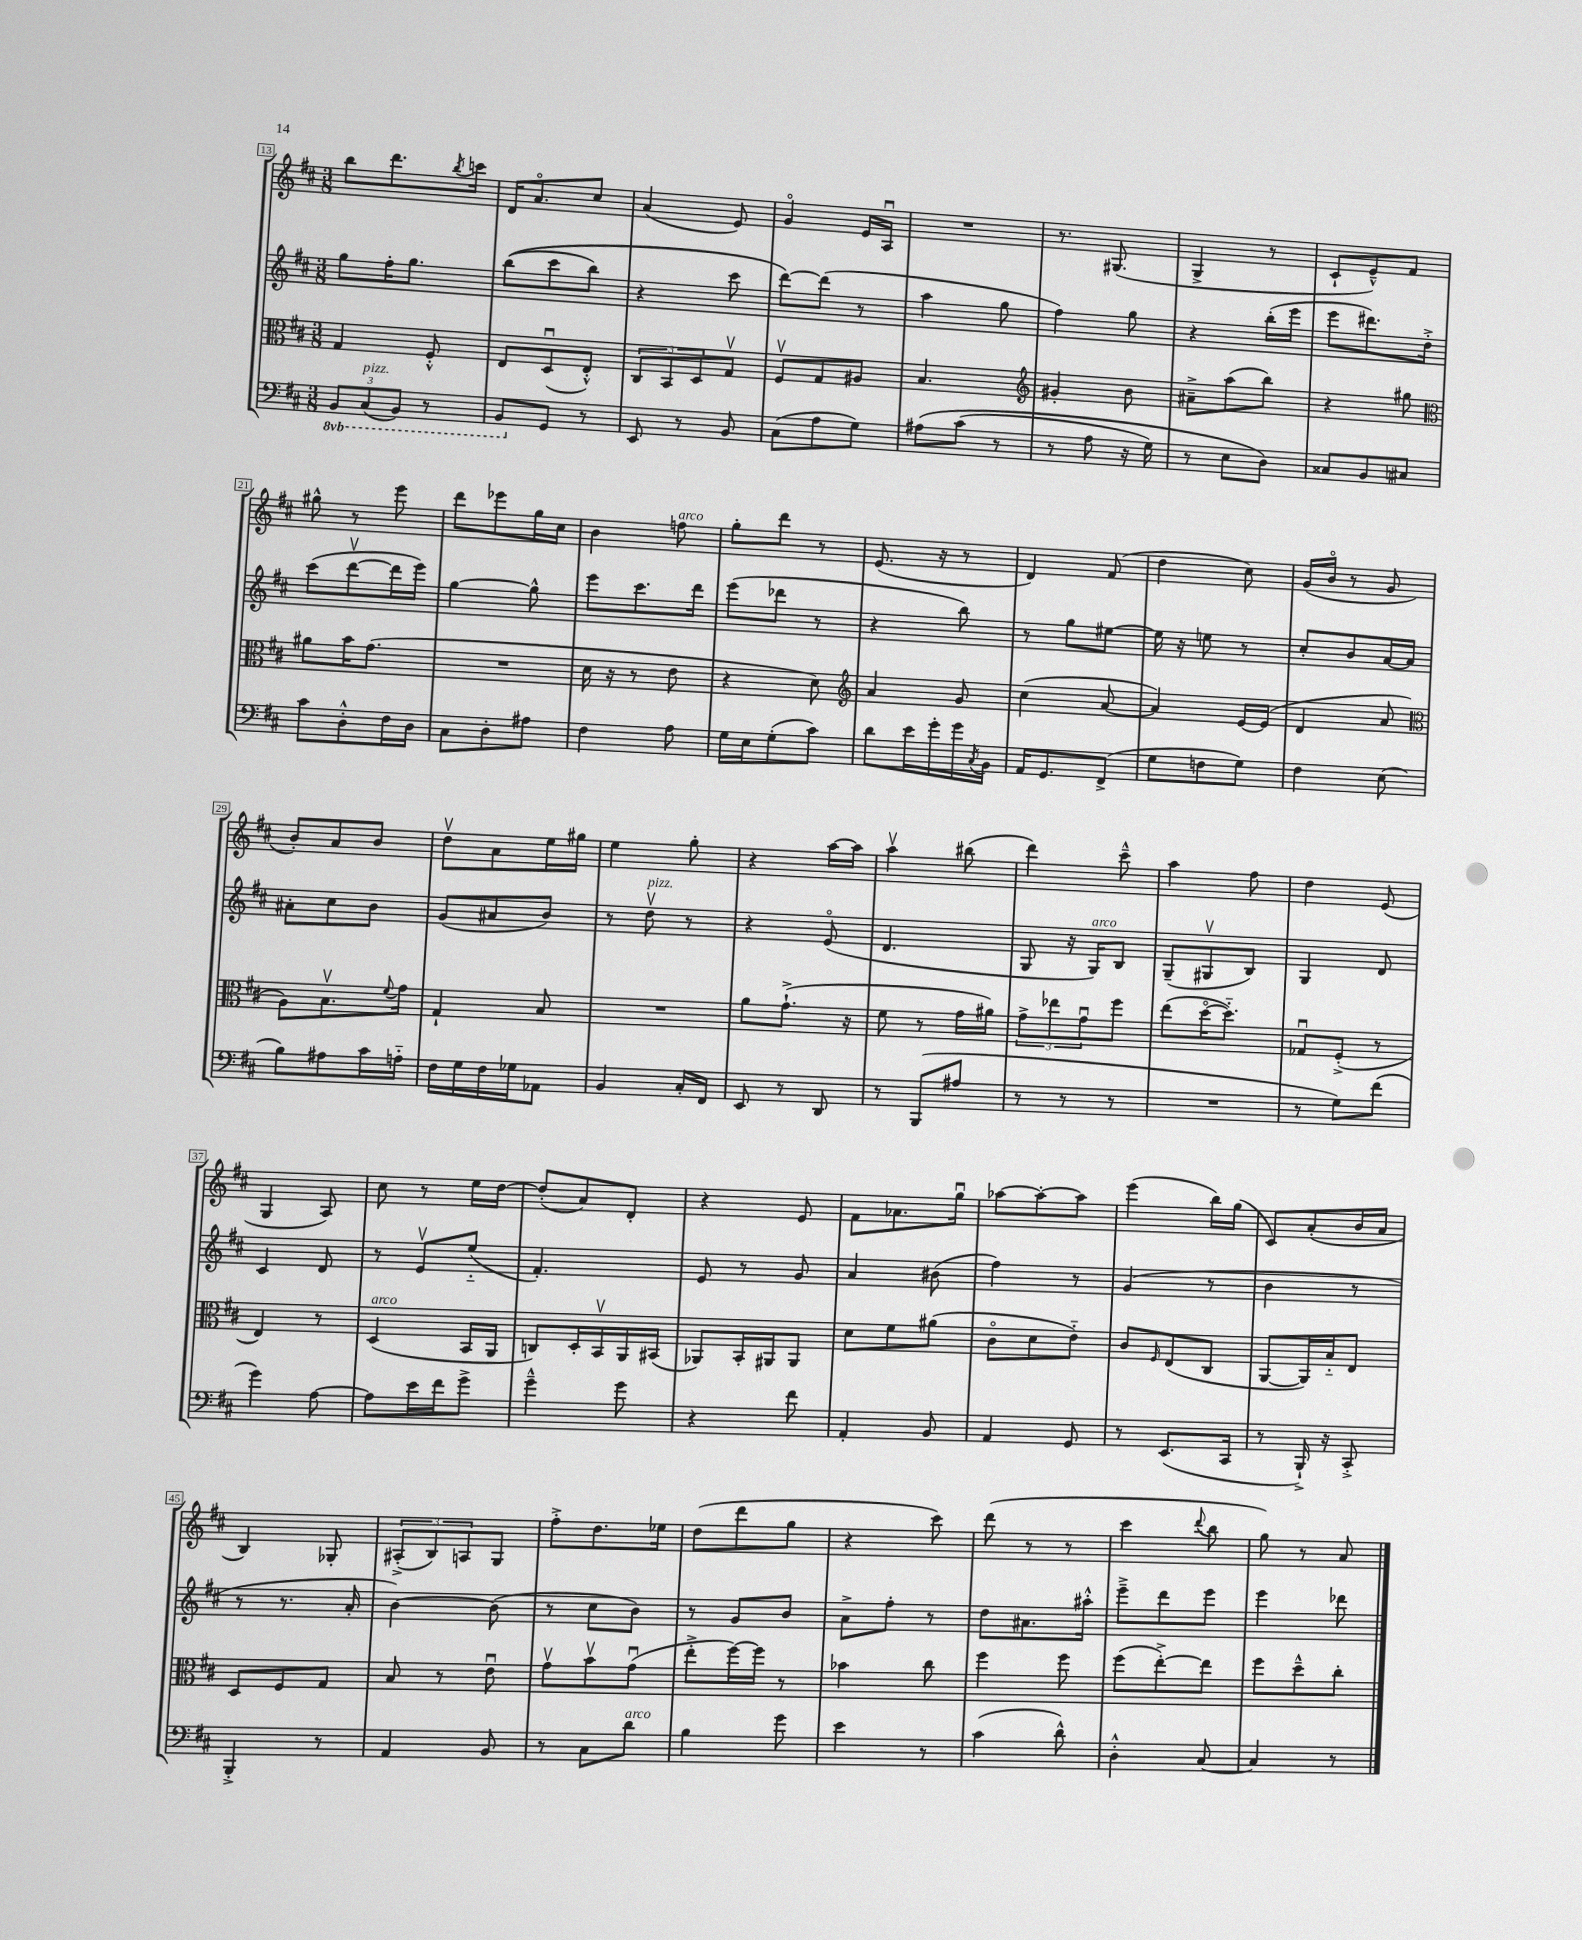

**kern	**kern	**kern	**kern
*staff4	*staff3	*staff2	*staff1
*clefF4	*clefC3	*clefG2	*clefG2
*k[f#c#]	*k[f#c#]	*k[f#c#]	*k[f#c#]
*M3/8	*M3/8	*M3/8	*M3/8
12BBB/L	4G/	8gg\L	8bb\L
(12CC#/	.	.	.
.	.	16ff#'\K	8.ddd\
12BBB/J)	.	.	.
.	.	8.gg\J	.
8r	8F#'^^/	.	.
.	.	.	8qbb/
.	.	.	16ccc\Jk
=	=	=	=
8BBB/L	8E/L	&((8bb\L	16d/LK
.	.	.	8.ao/
8GG/J	(8Du/	8ccc#\	.
8r	8E'^^/J)	8bb\J)	8cc#/J
=	=	=	=
8EE/	12C#/L	4r	(4a/
.	12BB/	.	.
8r	.	.	.
.	12D/	.	.
8BB/	8Gv/J	8ccc#\	8e/)
=	=	=	=
(8C#\L	8F#v/L	[8ddd\L&)	4go/
8A\	8G/	(8ddd\]J	.
8G\J)	8A#/J	8r	16e/LL
.	.	.	16Au/JJ
=	=	=	=
&(8A#\L	4.B/	4aa\	4.r
(8c#\J	.	.	.
8r	.	8gg\	.
=	=	=	=
*	*clefG2	*	*
8r	4g#'/	4ff#\)	8.r
8A\	.	.	.
.	.	.	(8.G#/
16r	8b\	8gg\	.
16G\)	.	.	.
=	=	=	=
8r	8a#~^\L	4r	4G^/
8E\L	(8aa\	.	.
8D\J&)	8bb\J)	(16bb'\LL	8r
.	.	16eee\JJ	.
=	=	=	=
8C##/L	4r	8eee\L	8c#`/L
8BB/	.	8.ddd#\)	8e~^^/)
8C#/J	8gg#\	.	8f#/J
.	.	16dd'^\Jk	.
=	=	=	=
*	*clefC3	*	*
8c#\L	8a#\L	(8ccc#\L	8gg#^^\
8D'^^\	16b\K	[8dddv\	8r
.	(8.g\J	.	.
16F#\L	.	16ddd\]L	8eee\
16D\JJ	.	16eee\JJ)	.
=	=	=	=
8C#\L	4.r	[4gg\	8ddd\L
8D'\	.	.	8eee-\
8A#\J	.	8gg^^\]	16gg\L
.	.	.	16cc#\JJ
=	=	=	=
4F#\	16d\	8eee\L	4b\
.	16r	.	.
.	8r	8.ccc#\	.
8A\	8e\	.	8ff\
.	.	16ddd\Jk	.
=	=	=	=
16G\LL	4r	(8eee\L	8gg'\L
16E\J	.	.	.
(8G'\	.	8ddd-\J	8ddd\J
8c#\J)	8d\)	8r	8r
=	=	=	=
*	*clefG2	*	*
8d\L	4a/	4r	(8.e/
16e\L	.	.	.
16g'\	.	.	16r
16g\	8g/	8bb\)	8r
8qC#/	.	.	.
16BB\JJ	.	.	.
=	=	=	=
16AA/LK	(4cc#\	8r	4d/)
8.GG/	.	.	.
.	.	8gg\L	.
(8FF#^/J	[8a/	[8ee#\J	(8f#/
=	=	=	=
8G\L	4a/])	16ee#\]	4dd\
.	.	16r	.
8F\	.	8ee\	.
8G\J)	[16e/LL	8r	8cc#\)
.	(16e/]JJ	.	.
=	=	=	=
4F#\	4d/	8cc#'/L	(16g/LL
.	.	.	16bo/JJ
.	.	8b/	8r
(8E\	8a/	[16a/L	8g/
.	.	16a/]JJ	.
=	=	=	=
*	*clefC3	*	*
8B\L)	8A\L)	8a#'\L	8b'/L)
8A#\	8.Bv\	8cc#\	8a/
16c#\L	.	8b\J	8b/J
.	8qqf#/	.	.
16A'~\JJ	16g\Jk	.	.
=	=	=	=
16F#\LL	4G`/	(8g/L	8ddv\L
16G\	.	.	.
16F#\	.	8a#/	8a\
16G-\J	.	.	.
8AA-\J	8B/	8b/J)	16ee\L
.	.	.	16gg#\JJ
=	=	=	=
4BB/	4.r	8r	4ee\
.	.	8ddv\	.
16C#'/LL	.	8r	8gg'\
16FF#/JJ	.	.	.
=	=	=	=
8EE/	8a\L	4r	4r
8r	(8.g`^\J	.	.
8DD/	.	(8eo/	[16aa\LL
.	16r	.	16aa\]JJ
=	=	=	=
8r	8f#\	4.d/	4aav\
(8BBB/L	8r	.	.
8A#/J	16g\LL	.	(8bb#\
.	16a#\JJ)	.	.
=	=	=	=
8r	12g^\L	8G/	4ddd\)
.	12ee-\	.	.
8r	.	16r	.
.	12gu\	.	.
.	.	16G/LK)	.
8r	8ff#\J	8B/J	8ccc#~^^\
=	=	=	=
4.r	(8ee\L	(8G~/L	4aa\
.	[16ddo\K	8G#v/	.
.	8.dd'~\]J)	.	.
.	.	8B/J)	8ff#\
=	=	=	=
8r	8G-u/L	4G/	4dd\
8G\L)	(8F#'^/J	.	.
(8f#\J	8r	8d/	(8e/
=	=	=	=
4g\)	4E/)	4c#/	4G/
[8A\	8r	8d/	8A/)
=	=	=	=
8A\]L	(4D/	8r	8cc#\
16e\L	.	8ev/L	8r
16f#\J	.	.	.
8g^\J	16BB/LL	(8ee'~/J	16ee\LL
.	16AA/JJ	.	[16dd\JJ
=	=	=	=
4g~^^\	8C/L)	4.f#'/)	(8dd'/]L
.	16D'/L	.	8a/)
.	16BBv/	.	.
8g\	16AA/	.	8d'/J
.	(16BB#/JJ	.	.
=	=	=	=
4r	8AA-/L)	8e/	4r
.	16BB'/L	8r	.
.	16AA#/J	.	.
8f#\	8AA#/J	8g/	8e/
=	=	=	=
4AA'/	8d\L	4a/	8f#\L
.	8f#\	.	8.a-\
8BB/	(8a#\J	(8b#\	.
.	.	.	16ggu\Jk
=	=	=	=
4AA/	8c#o\L	4ff#\)	[8aa-\L
.	8d\	.	8aa-'\_
8GG/	8e'~\J)	8r	8aa-\]J
=	=	=	=
8r	8c#/L	(4g/	(4eee\
.	16qqF#/	.	.
(8.EE/L	(8E/	.	.
.	8C#/J	8r	16bb\LL)
16CC#/Jk	.	.	(16gg\JJ
=	=	=	=
8r	[8AA/L	4b\	8c#/L)
16BBB`^/)	16AA/]L)	.	(8a'/
16r	16B'~/J	.	.
8CC#'^/	8E/J	8r	16b/L
.	.	.	16a/JJ
=	=	=	=
4BBB'^/	8D/L	8r	4B/)
.	8F#/	8.r	.
8r	8G/J	.	8G-'/
.	.	16a'/	.
=	=	=	=
4AA/	8B/	[4b\)	(12A#'^/L
.	.	.	12B/)
.	8r	.	.
.	.	.	12A/
8BB/	8eu\	(8b\]	8G/J
=	=	=	=
8r	8gv\L	8r	8ff#'^\L
8C#\L	8bv\	8cc#\L	8.dd\
8d\J	(8gu\J	8b\J)	.
.	.	.	16ee-\Jk
=	=	=	=
4B\	8ee'^\L	8r	(8dd\L
.	[16ff#\L)	8g/L	8ddd\
.	16ff#\]JJ	.	.
8g\	8r	8b/J	8gg\J
=	=	=	=
4e\	4b-\	8a^\L	4r
.	.	8ff#'\J	.
8r	8cc#\	8r	8ccc#\)
=	=	=	=
(4c#\	4ff#\	8dd\L	(8ddd\
.	.	8.a#\	8r
8d^^\)	8ff#\	.	8r
.	.	16aa#'^^\Jk	.
=	=	=	=
4D'^^\	(8ff#\L	8eee~^\L	4ccc#\
.	[8ee'^\)	8ddd\	.
.	.	.	8qqddd/
[8C#/	8ee\]J	8eee\J	8bb\
=	=	=	=
4C#/]	8ff#\L	4eee\	8gg\)
.	8dd~^^\	.	8r
8r	8cc#'\J	8ddd-\	8a/
==	==	==	==
*-	*-	*-	*-
